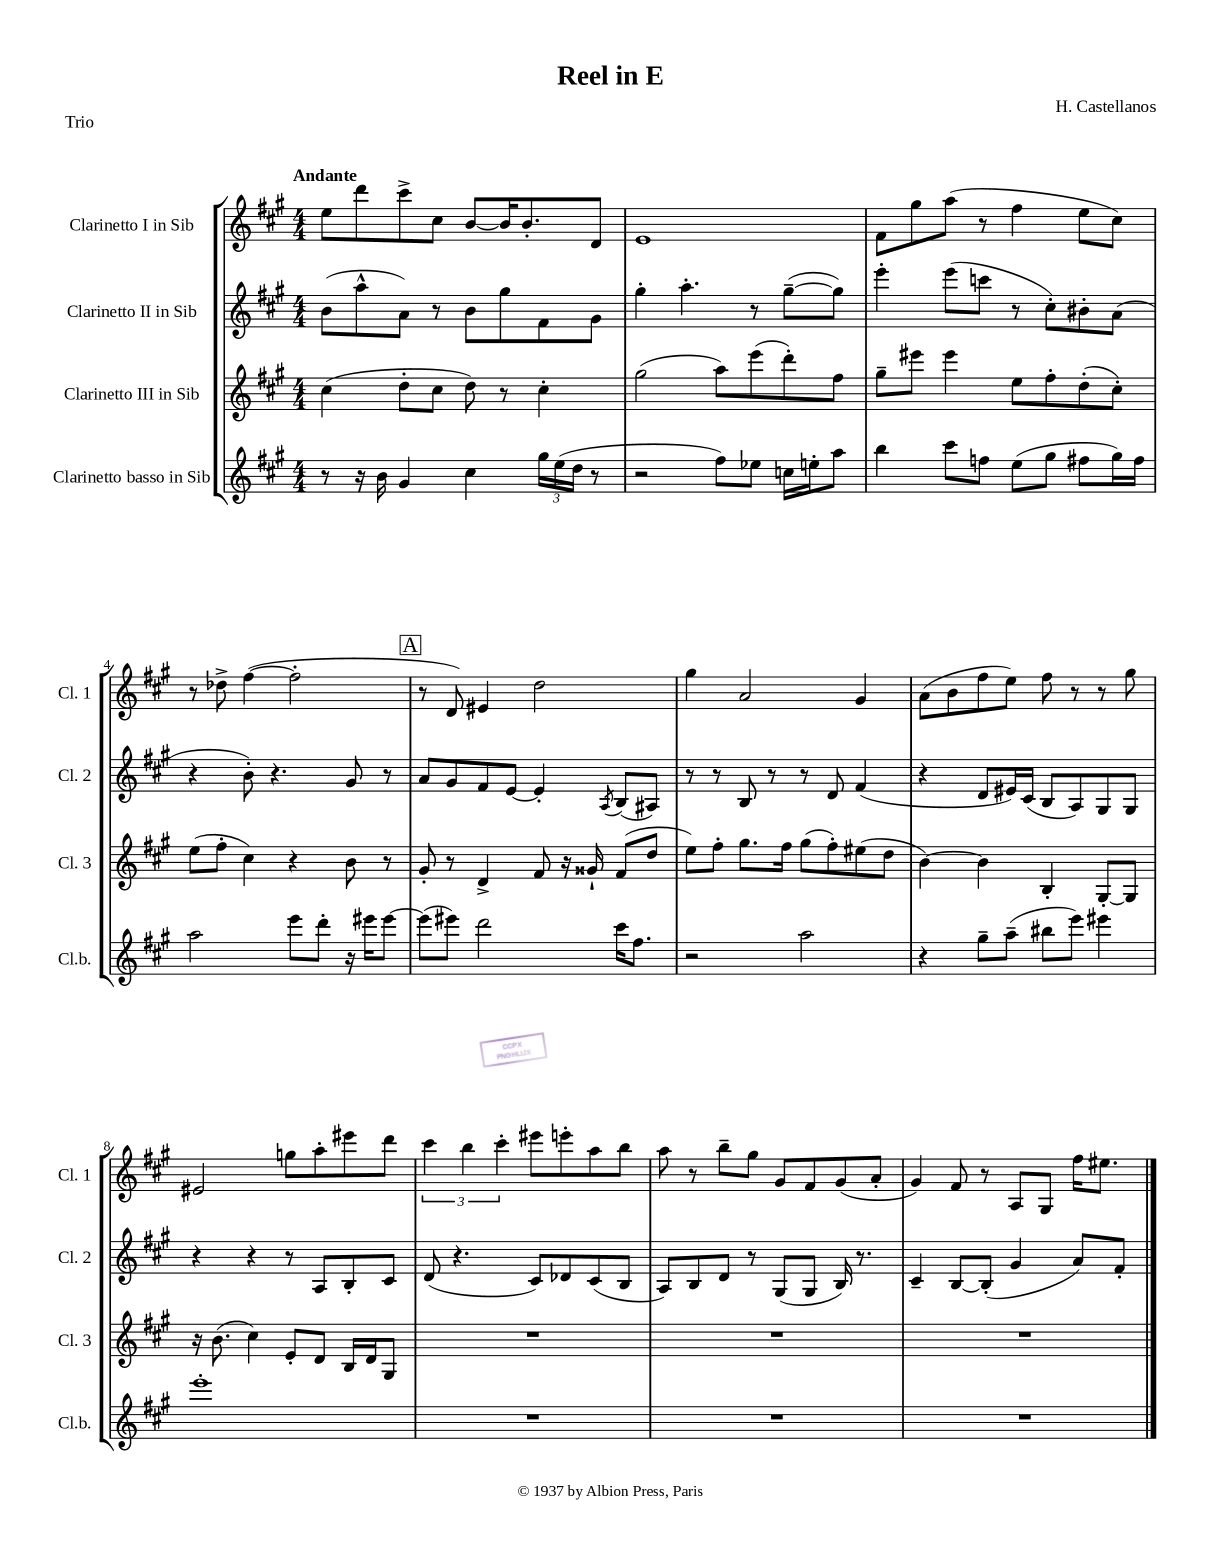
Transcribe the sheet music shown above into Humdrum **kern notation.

**kern	**kern	**kern	**kern
*staff4	*staff3	*staff2	*staff1
*clefG2	*clefG2	*clefG2	*clefG2
*k[f#c#g#]	*k[f#c#g#]	*k[f#c#g#]	*k[f#c#g#]
*M4/4	*M4/4	*M4/4	*M4/4
8r	(4cc#	(8b	8ee
16r	.	8aa^^	8ddd
16b	.	.	.
4g#	8dd'	8a)	8ccc#^
.	8cc#	8r	8cc#
4cc#	8dd)	8b	[8b
.	8r	8gg#	16b]
.	.	.	8.b'
24gg#	4cc#'	8f#	.
(24ee	.	.	.
24dd	.	.	.
8r	.	8g#	8d
=	=	=	=
2r	(2gg#	4gg#'	1e
.	.	4.aa'	.
8ff#)	8aa)	.	.
8ee-	(8eee	8r	.
16cc	8ddd')	([8gg#~	.
16ee'	.	.	.
8aa	8ff#	8gg#])	.
=	=	=	=
4bb	8gg#~	4eee'	8f#
.	8eee#	.	8gg#
8ccc#	4eee#	(8eee	(8aa
8ff	.	8ccc	8r
(8ee	8ee	8r	4ff#
8gg#	8ff#'	8cc#')	.
8ff#	(8dd'	8b#'	8ee
16gg#)	8cc#')	(8a	8cc#)
16ff#	.	.	.
=	=	=	=
2aa	(8ee	4r	8r
.	8ff#'	.	8dd-^
.	4cc#)	8b')	([4ff#
.	.	4.r	.
8eee	4r	.	2ff#']
8ddd'	.	.	.
16r	8b	8g#	.
16eee#	.	.	.
[8eee#	8r	8r	.
=	=	=	=
(8eee#]	8g#'	8a	8r
8eee#)	8r	8g#	8d)
2ddd	4d^	8f#	4e#
.	.	[8e	.
.	8f#	4e']	2dd
.	16r	.	.
.	16g##`	.	.
.	.	8qA	.
16ccc#	(8f#	(8B	.
8.ff#	.	.	.
.	8dd	8A#)	.
=	=	=	=
2r	8ee)	8r	4gg#
.	8ff#'	8r	.
.	8.gg#	8B	2a
.	.	8r	.
.	16ff#	.	.
2aa	(8gg#	8r	.
.	8ff#')	8d	.
.	(8ee#	(4f#	4g#
.	8dd	.	.
=	=	=	=
4r	[4b)	4r	(8a
.	.	.	8b
8gg#~	4b]	8d	8ff#
(8aa~	.	16e#)	8ee)
.	.	(16c#	.
8bb#	4B'	8B	8ff#
8eee)	.	8A)	8r
4eee#	[8G#'	8G#	8r
.	8G#]	8G#	8gg#
=	=	=	=
1eee'	16r	4r	2e#
.	(8.b	.	.
.	4cc#)	4r	.
.	8e'	8r	8gg
.	8d	8A	8aa'
.	16B	8B'	8eee#
.	16d	.	.
.	8G#	8c#	8ddd
=	=	=	=
1r	1r	(8d	6ccc#
.	.	4.r	.
.	.	.	6bb
.	.	.	6ccc#'
.	.	8c#)	8eee#
.	.	8d-	8eee'
.	.	(8c#	8aa
.	.	8B	8bb
=	=	=	=
1r	1r	8A)	8aa
.	.	8B	8r
.	.	8d	8bb~
.	.	8r	8gg#
.	.	(8G#	8g#
.	.	8G#	8f#
.	.	16B)	(8g#
.	.	8.r	.
.	.	.	8a'
=	=	=	=
1r	1r	4c#~	4g#)
.	.	[8B	8f#
.	.	(8B']	8r
.	.	4g#	8A
.	.	.	8G#
.	.	8a)	16ff#
.	.	.	8.ee#
.	.	8f#'	.
==	==	==	==
*-	*-	*-	*-
